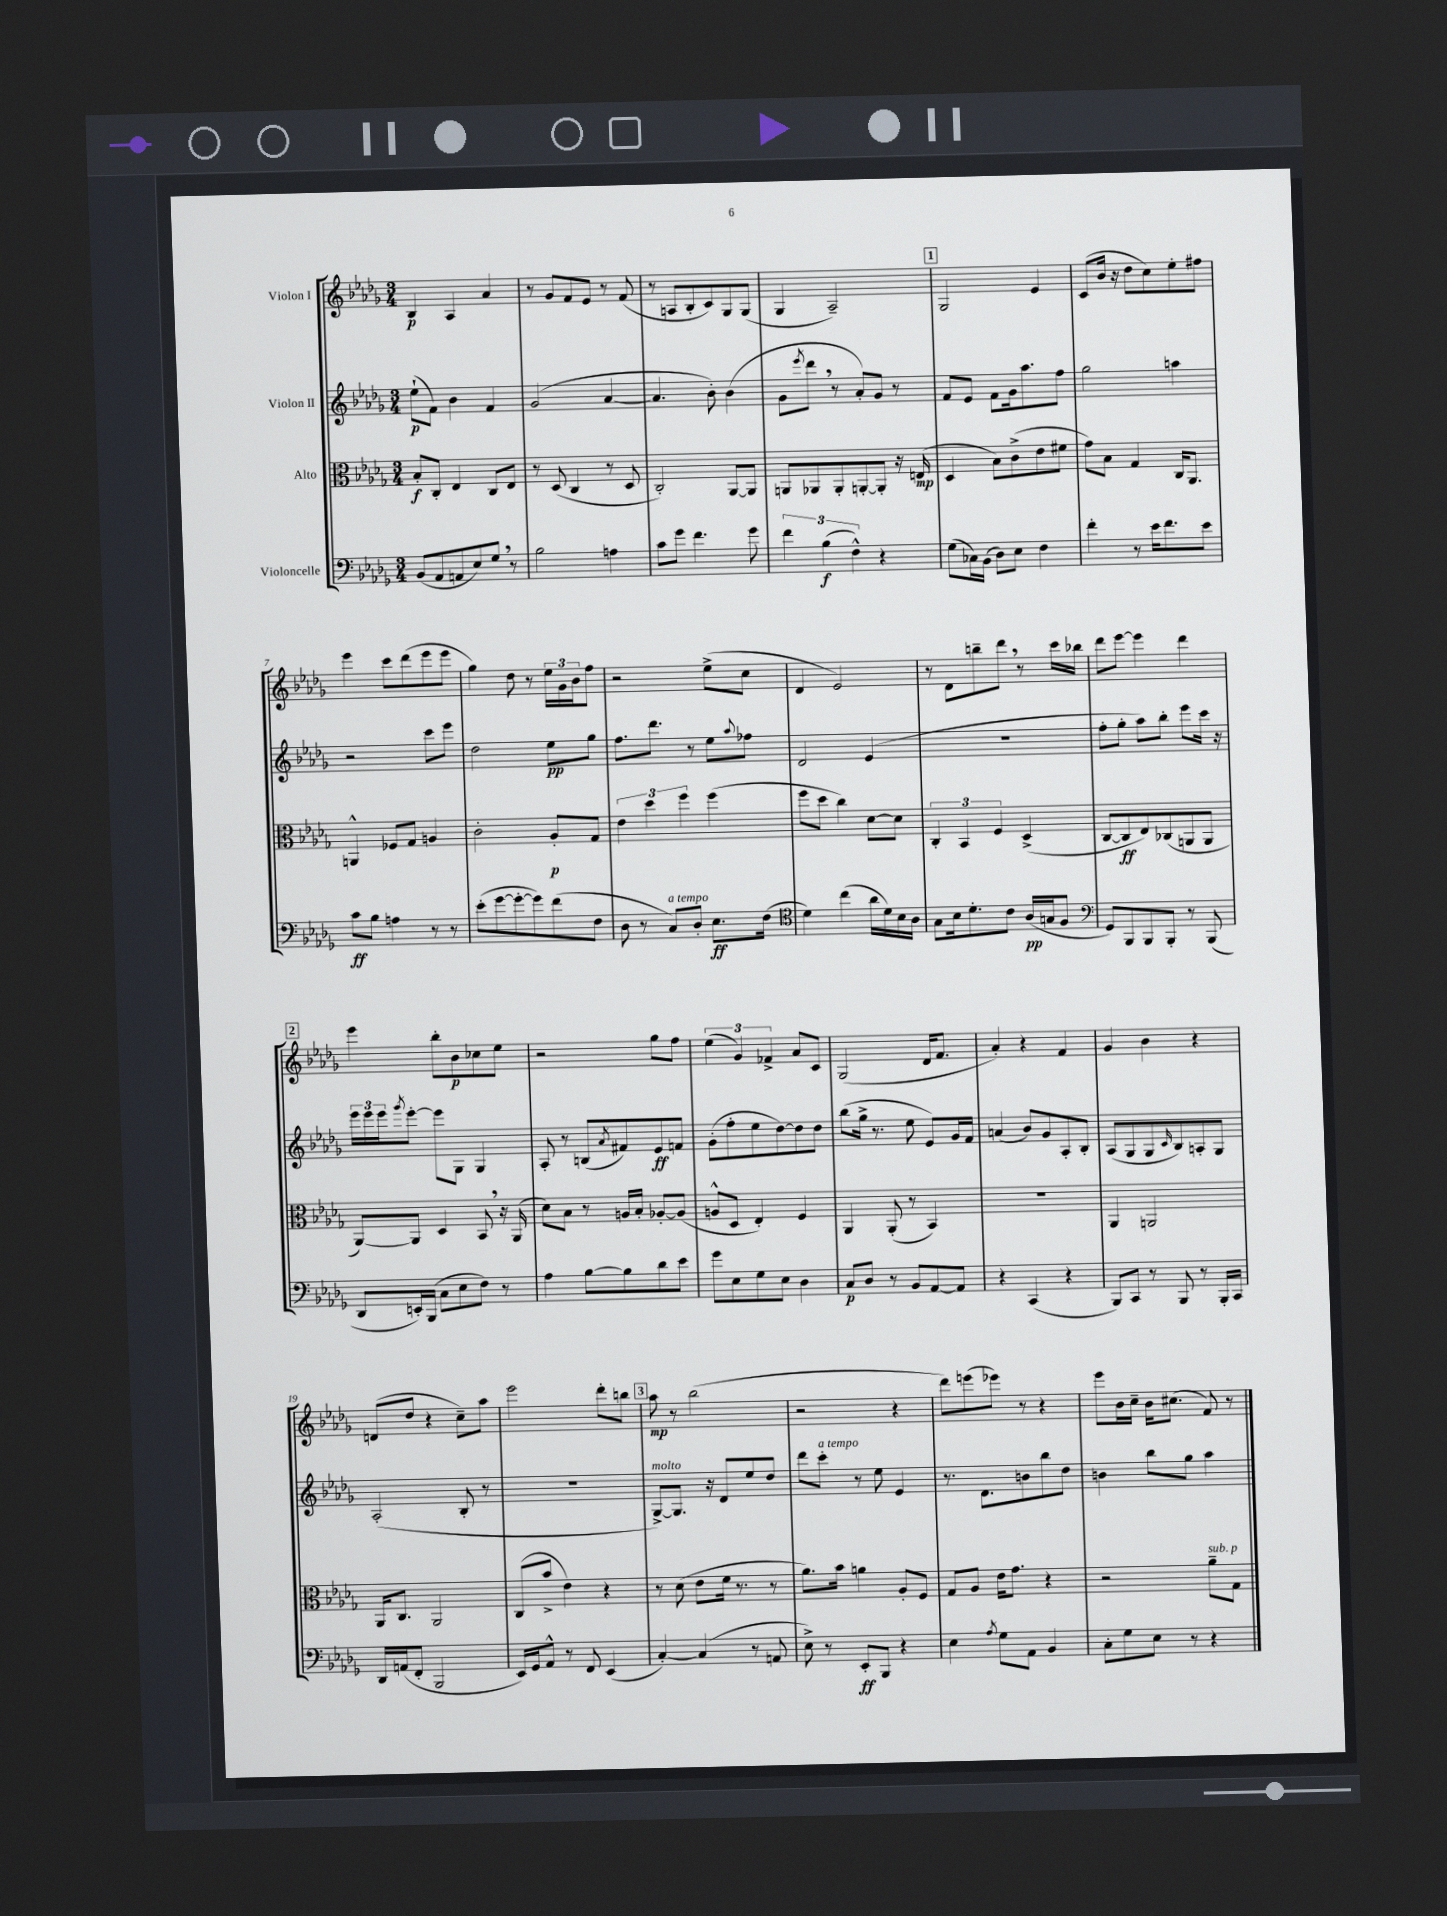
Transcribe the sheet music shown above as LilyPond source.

<<
\new StaffGroup <<
\new Staff = "s0" \with { instrumentName = "Violon I" } {
    \clef treble \key des \major \numericTimeSignature \time 3/4
    bes4\p aes4 aes'4 |
    r8 ges'8 f'8 ees'8 r8 f'8( |
    r8 a8 bes8-. c'8) ges8 ges8( |
    ges4 aes2--) |
    \mark \markup { \box "1" } ges2 ees'4 |
    c'8( bes'16 r16 des''8 c''8) ees''8-. fis''8 |
    ees'''4 c'''8 des'''8( ees'''8 ees'''8 |
    ges''4) des''8 r8 \tuplet 3/2 { ees''16 ges'16 bes'16 } f''8 |
    r2 ees''8->( c''8 |
    des'4 ees'2) |
    r8 des'8 b''8-- des'''8 \breathe r8 c'''16 bes''16 |
    des'''8 ees'''8~ ees'''4 des'''4 |
    \mark \markup { \box "2" } ees'''4 bes''8-. bes'8\p ces''8 ees''8 |
    r2 ges''8 f''8 |
    \tuplet 3/2 { ees''4( ges'4) fes'4-> } aes'8 c'8 |
    ges2( des'16 f'8. |
    aes'4-.) r4 f'4 |
    ges'4 bes'4 r4 |
    d'8( des''8 r4 c''8--) aes''8 |
    ees'''2 des'''8-. b''8 |
    \mark \markup { \box "3" } aes''8\mp r8 bes''2( |
    r2 r4 |
    des'''8) e'''8( ees'''8) r8 r4 |
    ees'''8 bes'16 c''16-- bes'16 cis''8.( f'8) r8 \bar "|." |
}
\new Staff = "s1" \with { instrumentName = "Violon II" } {
    \clef treble \key des \major \numericTimeSignature \time 3/4
    ees''8-!\p( f'8) bes'4 f'4 |
    ges'2( aes'4~ |
    aes'4. bes'8-.) bes'4( |
    ges'8 \acciaccatura { ees'''8 } des'''8 \breathe r8 aes'8-.) ges'8 r8 |
    \mark \markup { \box "1" } f'8 ees'8 f'8 ges'16 aes''8. f''8 |
    ges''2 a''4 |
    r2 c'''8 ees'''8 |
    des''2 ees''8\pp ges''8 |
    f''8. des'''8. r8 ees''8 \appoggiatura { aes''8 } fes''8 |
    des'2 ees'4( |
    R2. |
    f''8-. ges''8-. aes''8) bes''8-. ees'''8 c'''16 r16 |
    \mark \markup { \box "2" } \tuplet 3/2 { ees'''16 ees'''16 ees'''16 } \acciaccatura { ges'''8 } ees'''8~-. ees'''8 ges8 ges4 |
    aes8-. r8 b8( \acciaccatura { aes'8 } fis'8) ees'8\ff f'8 |
    ges'8-.( f''8-. ees''8 des''8~) des''8 des''8 |
    bes''8( ges''16-> r8. ees''8 ees'8) ges'16 f'16 |
    a'4( bes'8) ges'8 aes8-. bes8-. |
    aes8( ges8 ges8 \grace { c'16 } bes8) a8-. ges8 |
    aes2-.( bes8-. r8 |
    R2. |
    \mark \markup { \box "3" } ges8~->^\markup { \italic "molto" }) ges8. r16 des'8 ees''8 des''8 |
    des'''8 c'''8-.^\markup { \italic "a tempo" } r8 ees''8 ees'4 |
    r8. des'8. b'8 bes''8 des''8 |
    b'4 bes''8 ges''8 aes''4 \bar "|." |
}
\new Staff = "s2" \with { instrumentName = "Alto" } {
    \clef alto \key des \major \numericTimeSignature \time 3/4
    bes8-.\f c8-. ees4 c8 ees8 |
    r8 des8( c4 r8 des8 |
    c2-.) aes,8~ aes,8 |
    a,8 aes,8 aes,8-. a,8~-. a,8-. r16 e16\mp( |
    \mark \markup { \box "1" } des4 bes8) c'8->( ees'8 fis'8 |
    ges'8) bes8 ges4 c16 aes,8. |
    a,4-^ fes8 ges8 a4 |
    c'2-. aes8-.\p ges8 |
    \tuplet 3/2 { ees'4 des''4 f''4 } f''4( |
    f''8 des''8 c''4) des'8~ des'8 |
    \tuplet 3/2 { c4-. bes,4 f4 } des4->( |
    c8~ c8\ff ees8) ces8( a,8 a,8 |
    \mark \markup { \box "2" } aes,8~) aes,8 des4 bes,8 \breathe r16 aes,16( |
    des'8) bes8 r8 a16 bes16-. aes8~-. aes8( |
    a8-^ des8 ees4-.) f4 |
    aes,4 aes,8-.( r8 bes,4) |
    R2. |
    aes,4 a,2 |
    aes,16 c8. aes,2 |
    c8( bes'8-> ees'4) r4 |
    \mark \markup { \box "3" } r8 des'8( ees'8 f'16 r8. r8 |
    aes'8.) bes'16 a'4 aes8-. f8 |
    ges8 aes8 ees'16 ges'8. r4 |
    r2 aes'8--^\markup { \italic "sub. p" } ges8 \bar "|." |
}
\new Staff = "s3" \with { instrumentName = "Violoncelle" } {
    \clef bass \key des \major \numericTimeSignature \time 3/4
    bes,8( aes,8 a,8 ees8) ges8 \breathe r8 |
    bes2 a4 |
    c'8 ges'8 f'4. ges'8 |
    \tuplet 3/2 { f'4 bes4\f( f4-^) } r4 |
    \mark \markup { \box "1" } ges8( ces16) bes,16( des8) ees8 f4 |
    f'4-. r8 ees'16 f'8. ees'8 |
    c'8\ff bes8 a4 r8 r8 |
    ees'8-.( ges'8~ ges'8~-. ges'8) f'8( f8 |
    des8 r8 c8^\markup { \italic "a tempo" }) des8-. ees8.\ff f16( |
    \clef tenor des'4) c''4( aes'16 des'16) bes16 aes16 |
    ges8 bes16 des'8.-. c'8 aes16\pp( g16 f8 |
    \clef bass ges,8) bes,,8 bes,,8 bes,,8-. r8 bes,,8( |
    \mark \markup { \box "2" } des,8 e,16-.) bes,,16( c8 ees8 f8) r8 |
    aes4 bes8~ bes8 des'8 ees'8 |
    ges'8 ees8 ges8 ees8 des4 |
    c8\p des8 r8 bes,8 aes,8~ aes,8 |
    r4 c,4( r4 |
    bes,,8) c,8 r8 bes,,8 r8 bes,,16-. c,16 |
    des,16 a,16( f,8-. bes,,2 |
    ees,16) ges,16 aes,8-^ r8 f,8 ees,4( |
    \mark \markup { \box "3" } c4~-.) c4( r8 a,8 |
    ees8->) r8 ees,8-.\ff bes,,8 r4 |
    ees4 \acciaccatura { aes8 } ges8 aes,8 bes,4 |
    c8-. ges8 ees8 r8 r4 \bar "|." |
}
>>
>>
